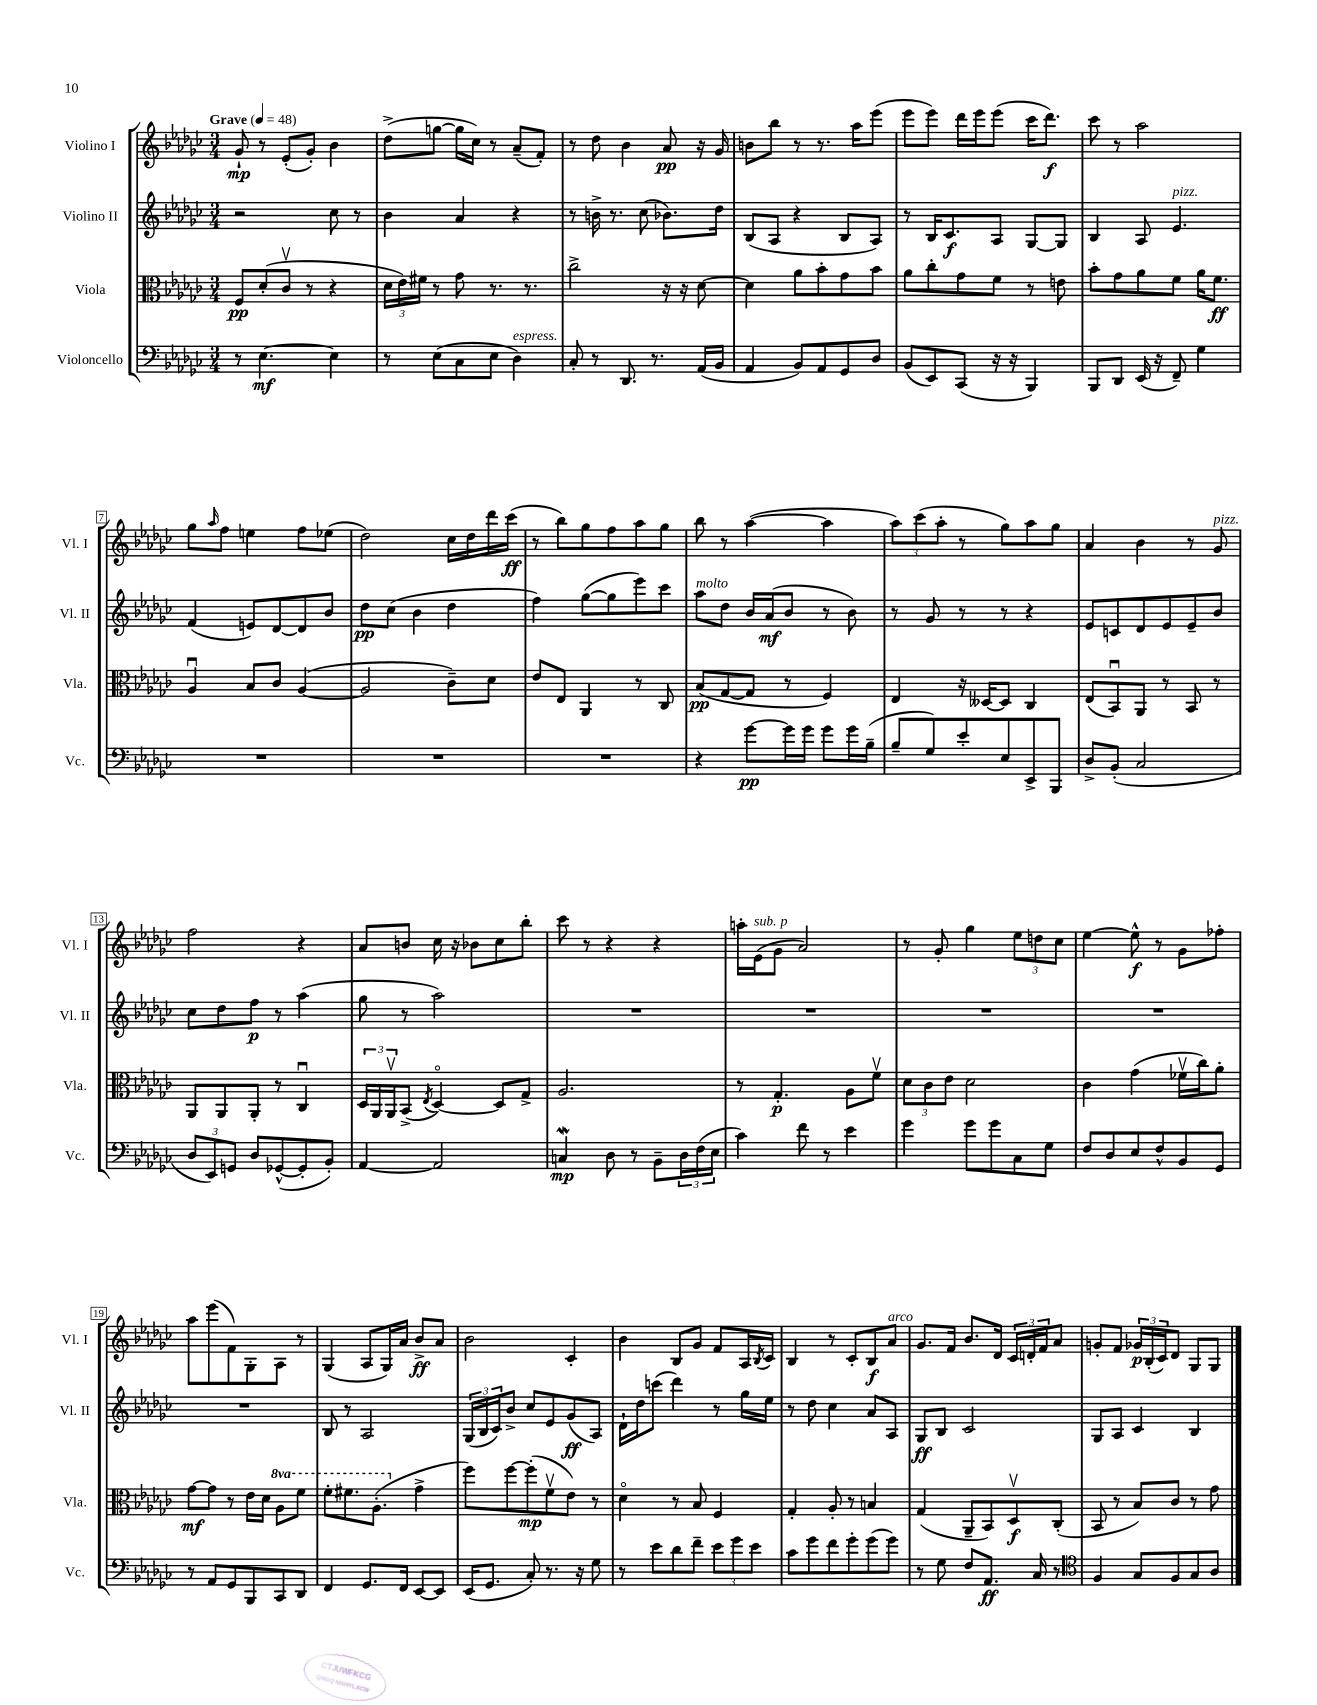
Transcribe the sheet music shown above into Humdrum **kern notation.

**kern	**dynam	**kern	**dynam	**kern	**dynam	**kern	**dynam
*part4	*part4	*part3	*part3	*part2	*part2	*part1	*part1
*staff4	*staff4	*staff3	*staff3	*staff2	*staff2	*staff1	*staff1
*I"Violoncello	*	*I"Viola	*	*I"Violino II	*	*I"Violino I	*
*I'Vc.	*	*I'Vla.	*	*I'Vl. II	*	*I'Vl. I	*
*clefF4	*	*clefC3	*	*clefG2	*	*clefG2	*
*k[b-e-a-d-g-c-]	*	*k[b-e-a-d-g-c-]	*	*k[b-e-a-d-g-c-]	*	*k[b-e-a-d-g-c-]	*
*M3/4	*	*M3/4	*	*M3/4	*	*M3/4	*
*MM48	*	*MM48	*	*MM48	*	*MM48	*
=1	=1	=1	=1	=1	=1	=1	=1
!	!	!	!	!	!	!LO:TX:a:B:t=Grave	!
8r	.	8F/L	pp	2r	.	8g-`/	mp
[4.E-\	mf	(8d-'/	.	.	.	8r	.
.	.	8c-v/J	.	.	.	(8e-'/L	.
.	.	8r	.	.	.	8g-'/J)	.
4E-\]	.	4r	.	8cc-\	.	4b-\	.
.	.	.	.	8r	.	.	.
=2	=2	=2	=2	=2	=2	=2	=2
8r	.	24d-\LL	.	4b-\	.	(8dd-^\L	.
.	.	24e-\)	.	.	.	.	.
.	.	24f#X\JJ	.	.	.	.	.
(8E-\L	.	8r	.	.	.	[8ggn\J	.
8C-\	.	8g-\	.	4a-/	.	16gg\LL]	.
.	.	.	.	.	.	16cc-\JJ)	.
8E-\J	.	8.r	.	.	.	8r	.
!LO:TX:a:i:t=espress.	!	!	!	!	!	!	!
4D-\)	.	.	.	4r	.	(8a-~/L	.
.	.	8.r	.	.	.	.	.
.	.	.	.	.	.	8f'/J)	.
=3	=3	=3	=3	=3	=3	=3	=3
8C-'/	.	2cc-^\	.	8r	.	8r	.
8r	.	.	.	16bn^\	.	8dd-\	.
.	.	.	.	8.r	.	.	.
8.DD-/	.	.	.	.	.	4b-\	.
.	.	.	.	(8cc-\	.	.	.
8.r	.	.	.	.	.	.	.
.	.	16r	.	8.b-X\L)	.	8a-/	pp
.	.	16r	.	.	.	.	.
(16AA-/LL	.	[8d-\	.	.	.	16r	.
16BB-/JJ	.	.	.	16dd-\Jk	.	16g-/	.
=4	=4	=4	=4	=4	=4	=4	=4
4AA-/	.	4d-\]	.	(8B-/L	.	8bn\L	.
.	.	.	.	8A-/J	.	8bb-\J	.
8BB-/L)	.	8a-\L	.	4r	.	8r	.
8AA-/	.	8b-'\	.	.	.	8.r	.
8GG-/	.	8g-\	.	8B-/L	.	.	.
.	.	.	.	.	.	16aa-\KL	.
8D-/J	.	8b-\J	.	8A-/J)	.	(8eee-\J	.
=5	=5	=5	=5	=5	=5	=5	=5
(8BB-/L	.	8a-\L	.	8r	.	8eee-\L	.
8EE-/)	.	8cc-'\	.	16B-/KL	.	8eee-\J)	.
.	.	.	.	8.c-/	f	.	.
(8CC-/J	.	8g-\	.	.	.	16ddd-\LL	.
.	.	.	.	.	.	16eee-\J	.
16r	.	8f\J	.	8A-/J	.	(8eee-\J	.
16r	.	.	.	.	.	.	.
4BBB-/)	.	8r	.	[8G-/L	.	16ccc-\KL	.
.	.	.	.	.	.	8.ddd-\J)	f
.	.	8en\	.	8G-/J]	.	.	.
=6	=6	=6	=6	=6	=6	=6	=6
8BBB-/L	.	8b-'\L	.	4B-/	.	8ccc-\	.
8DD-/J	.	8g-\	.	.	.	8r	.
(16EE-/	.	8a-\	.	8A-/	.	2aa-\	.
16r	.	.	.	.	.	.	.
!	!	!	!	!LO:TX:a:i:t=pizz.	!	!	!
8FF~/)	.	8f\J	.	4.e-/	.	.	.
4G-\	.	16a-\KL	.	.	.	.	.
.	.	8.f\J	ff	.	.	.	.
!!LO:LB:g=z
=7	=7	=7	=7	=7	=7	=7	=7
2.r	.	4A-u/	.	(4f/	.	8gg-\L	.
.	.	.	.	.	.	16qqaa-/	.
.	.	.	.	.	.	8ff\J	.
.	.	8B-/L	.	8en/L)	.	4een\	.
.	.	8c-/J	.	[8d-/	.	.	.
.	.	([4A-/	.	8d-/]	.	8ff\L	.
.	.	.	.	8b-/J	.	(8ee-X\J	.
=8	=8	=8	=8	=8	=8	=8	=8
2.r	.	2A-/]	.	8dd-\L	pp	2dd-\)	.
.	.	.	.	(8cc-\J	.	.	.
.	.	.	.	4b-\	.	.	.
.	.	8c-~\L)	.	4dd-\	.	16cc-\LL	.
.	.	.	.	.	.	16dd-\	.
.	.	8d-\J	.	.	.	16ddd-\	.
.	.	.	.	.	.	(16ccc-\JJ	ff
=9	=9	=9	=9	=9	=9	=9	=9
2.r	.	8e-/L	.	4ff\)	.	8r	.
.	.	8E-/J	.	.	.	8bb-\L)	.
.	.	4AA-/	.	([8gg-\L	.	8gg-\	.
.	.	.	.	8gg-\]	.	8ff\	.
.	.	8r	.	8eee-\)	.	8aa-\	.
.	.	8C-/	.	8ccc-\J	.	8gg-\J	.
=10	=10	=10	=10	=10	=10	=10	=10
!	!	!	!	!LO:TX:a:i:t=molto	!	!	!
4r	.	(8B-/L	pp	8aa-\L	.	8bb-\	.
.	.	[8G-/	.	8dd-\J	.	8r	.
[8g-\L	pp	8G-/J]	.	16b-/LL	.	([4aa-\	.
.	.	.	.	(16a-/J	mf	.	.
16g-\L]	.	8r	.	8b-/J	.	.	.
16g-\JJ	.	.	.	.	.	.	.
8g-\L	.	4F/)	.	8r	.	4aa-\]	.
16g-\L	.	.	.	8b-\)	.	.	.
(16B-~\JJ	.	.	.	.	.	.	.
=11	=11	=11	=11	=11	=11	=11	=11
8B-~/L	.	4E-/	.	8r	.	12aa-\L)	.
.	.	.	.	.	.	(12ccc-\	.
8G-/)	.	.	.	8g-/	.	.	.
.	.	.	.	.	.	12aa-'\J	.
8e-'/	.	16r	.	8r	.	8r	.
.	.	[16D--X/KL	.	.	.	.	.
8E-/	.	8D--/J]	.	8r	.	8gg-\L)	.
8EE-^/	.	4C-/	.	4r	.	8aa-\	.
8BBB-/J	.	.	.	.	.	8gg-\J	.
=12	=12	=12	=12	=12	=12	=12	=12
8D-^/L	.	(8E-/L	.	8e-/L	.	4a-/	.
(8BB-'/J	.	8BB-u/)	.	8cn/	.	.	.
2C-/	.	8AA-/J	.	8d-/	.	4b-\	.
.	.	8r	.	8e-/	.	.	.
.	.	8BB-/	.	8e-~/	.	8r	.
!	!	!	!	!	!	!LO:TX:a:i:t=pizz.	!
.	.	8r	.	8b-/J	.	8g-/	.
!!LO:LB:g=z
=13	=13	=13	=13	=13	=13	=13	=13
12D-/L	.	8AA-/L	.	8cc-\L	.	2ff\	.
12EE-/)	.	.	.	.	.	.	.
.	.	8AA-/	.	8dd-\	.	.	.
12GGn/J	.	.	.	.	.	.	.
8D-/L	.	8AA-'/J	.	8ff\J	p	.	.
([8GG-X^^/	.	8r	.	8r	.	.	.
8GG-'/]	.	4C-u/	.	(4aa-\	.	4r	.
8BB-'/J)	.	.	.	.	.	.	.
=14	=14	=14	=14	=14	=14	=14	=14
[4AA-/	.	24D-/LL	.	8gg-\	.	8a-/L	.
.	.	24AA-/	.	.	.	.	.
.	.	24AA-v/J	.	.	.	.	.
.	.	(8BB-^/J	.	8r	.	8bn/J	.
.	.	8qE-/	.	.	.	.	.
2AA-/]	.	[4D-/)	.	2aa-\)	.	16cc-\	.
.	.	.	.	.	.	16r	.
.	.	.	.	.	.	8b-X\L	.
.	.	8D-/L]	.	.	.	8cc-\	.
.	.	8G-^/J	.	.	.	8bb-'\J	.
=15	=15	=15	=15	=15	=15	=15	=15
4CnW/	mp	2.A-/	.	2.r	.	8ccc-\	.
.	.	.	.	.	.	8r	.
8D-\	.	.	.	.	.	4r	.
8r	.	.	.	.	.	.	.
8BB-~\L	.	.	.	.	.	4r	.
24D-\L	.	.	.	.	.	.	.
(24F\	.	.	.	.	.	.	.
24E-\JJ	.	.	.	.	.	.	.
=16	=16	=16	=16	=16	=16	=16	=16
4c-\)	.	8r	.	2.r	.	16aan'\LL	.
!	!	!	!	!	!	!LO:TX:a:i:t=sub. p	!
.	.	.	.	.	.	(16e-\J	.
.	.	4.G-'/	p	.	.	8g-\J	.
8f\	.	.	.	.	.	2a-/)	.
8r	.	.	.	.	.	.	.
4e-\	.	8A-\L	.	.	.	.	.
.	.	8fv\J	.	.	.	.	.
=17	=17	=17	=17	=17	=17	=17	=17
4g-\	.	12d-\L	.	2.r	.	8r	.
.	.	12c-\	.	.	.	.	.
.	.	.	.	.	.	8g-'/	.
.	.	12e-\J	.	.	.	.	.
8g-\L	.	2d-\	.	.	.	4gg-\	.
8g-\	.	.	.	.	.	.	.
8C-\	.	.	.	.	.	12ee-\L	.
.	.	.	.	.	.	12ddn\	.
8G-\J	.	.	.	.	.	.	.
.	.	.	.	.	.	12cc-\J	.
=18	=18	=18	=18	=18	=18	=18	=18
8F/L	.	4c-\	.	2.r	.	[4ee-\	.
8D-/	.	.	.	.	.	.	.
8E-/	.	(4g-\	.	.	.	8ee-^^\]	f
8F^^/	.	.	.	.	.	8r	.
8BB-/	.	16f-Xv\LL	.	.	.	8g-\L	.
.	.	16cc-\J)	.	.	.	.	.
8GG-/J	.	8a-'\J	.	.	.	8ff-X'\J	.
!!LO:LB:g=z
=19	=19	=19	=19	=19	=19	=19	=19
8r	.	[8g-\L	mf	2.r	.	8aa-\L	.
8AA-/L	.	8g-\J]	.	.	.	(8eee-\	.
8GG-/	.	8r	.	.	.	8f\)	.
8BBB-/	.	16e-\LL	.	.	.	8G-'\	.
.	.	16d-\JJ	.	.	.	.	.
*	*	*8va	*	*	*	*	*
8CC-/	.	8a-\L	.	.	.	8A-\J	.
8DD-/J	.	8ff\J	.	.	.	8r	.
=20	=20	=20	=20	=20	=20	=20	=20
4FF/	.	8ff'\L	.	8B-/	.	(4G-/	.
.	.	8.ff#X\	.	8r	.	.	.
8.GG-/L	.	.	.	2A-/	.	8A-/L	.
.	.	(8.a-'\J	.	.	.	.	.
.	.	.	.	.	.	16G-/L)	.
16FF/Jk	.	.	.	.	.	16a-/JJ	.
*	*	*X8va	*	*	*	*	*
[8EE-/L	.	4g-^\	.	.	.	8b-^/L	ff
8EE-/J]	.	.	.	.	.	8a-/J	.
=21	=21	=21	=21	=21	=21	=21	=21
(16EE-/KL	.	8ff\L)	.	(24G-/LL	.	2b-\	.
.	.	.	.	24B-/	.	.	.
8.GG-/J	.	.	.	.	.	.	.
.	.	.	.	24c-/J)	.	.	.
.	.	[8ff\	.	8b-^/J	.	.	.
8C-'/)	.	(8ff'\]	mp	8cc-/L	.	.	.
8.r	.	8fv\	.	8e-/	.	.	.
.	.	8e-\J)	.	(8g-/	ff	4c-'/	.
16r	.	.	.	.	.	.	.
8G-\	.	8r	.	8A-/J)	.	.	.
=22	=22	=22	=22	=22	=22	=22	=22
8r	.	4d-\	.	16d-`\LL	.	4b-\	.
.	.	.	.	16dd-\J	.	.	.
8e-\L	.	.	.	(8cccn\J	.	.	.
8d-\	.	8r	.	4ddd-\)	.	8B-/L	.
8f~\J	.	8B-/	.	.	.	8g-/J	.
12e-\L	.	4F/	.	8r	.	8f/L	.
12g-\	.	.	.	.	.	.	.
.	.	.	.	16gg-\LL	.	16A-/L	.
12e-\J	.	.	.	.	.	.	.
.	.	.	.	.	.	8qB-/	.
.	.	.	.	16ee-\JJ	.	16c-/JJ	.
=23	=23	=23	=23	=23	=23	=23	=23
8c-\L	.	4G-'/	.	8r	.	4B-/	.
8g-\	.	.	.	8dd-\	.	.	.
8f\	.	8A-'/	.	4cc-\	.	8r	.
8g-'\	.	8r	.	.	.	8c-'/L	.
(8g-\	.	4Bn/	.	8a-/L	.	8B-/	f
!	!	!	!	!	!	!LO:TX:a:i:t=arco	!
8g-\J)	.	.	.	8A-/J	.	8a-/J	.
=24	=24	=24	=24	=24	=24	=24	=24
8r	.	(4G-/	.	8G-/L	ff	8.g-/L	.
8G-\	.	.	.	8B-/J	.	.	.
.	.	.	.	.	.	16f/Jk	.
8F/L	.	8AA-~/L	.	2c-/	.	8.b-/L	.
8.AA-/J	ff	8BB-/)	.	.	.	.	.
.	.	.	.	.	.	16d-/Jk	.
.	.	8D-v/	f	.	.	24c-/LL	.
.	.	.	.	.	.	24dn'/	.
16C-/	.	.	.	.	.	.	.
.	.	.	.	.	.	24f/J	.
8r	.	(8C-'/J	.	.	.	8a-/J	.
=25	=25	=25	=25	=25	=25	=25	=25
*clefC4	*	*	*	*	*	*	*
4F/	.	8BB-/	.	8G-/L	.	8gn'/L	.
.	.	8r	.	8A-/J	.	8f/J	.
8G-/L	.	8B-/L)	.	4c-/	.	24g-X/LL	p
.	.	.	.	.	.	(24B-'/	.
.	.	.	.	.	.	24c-/J)	.
8F/	.	8c-/J	.	.	.	8d-/J	.
8G-/	.	8r	.	4B-/	.	8G-/L	.
8A-/J	.	8g-\	.	.	.	8G-/J	.
==	==	==	==	==	==	==	==
*-	*-	*-	*-	*-	*-	*-	*-
